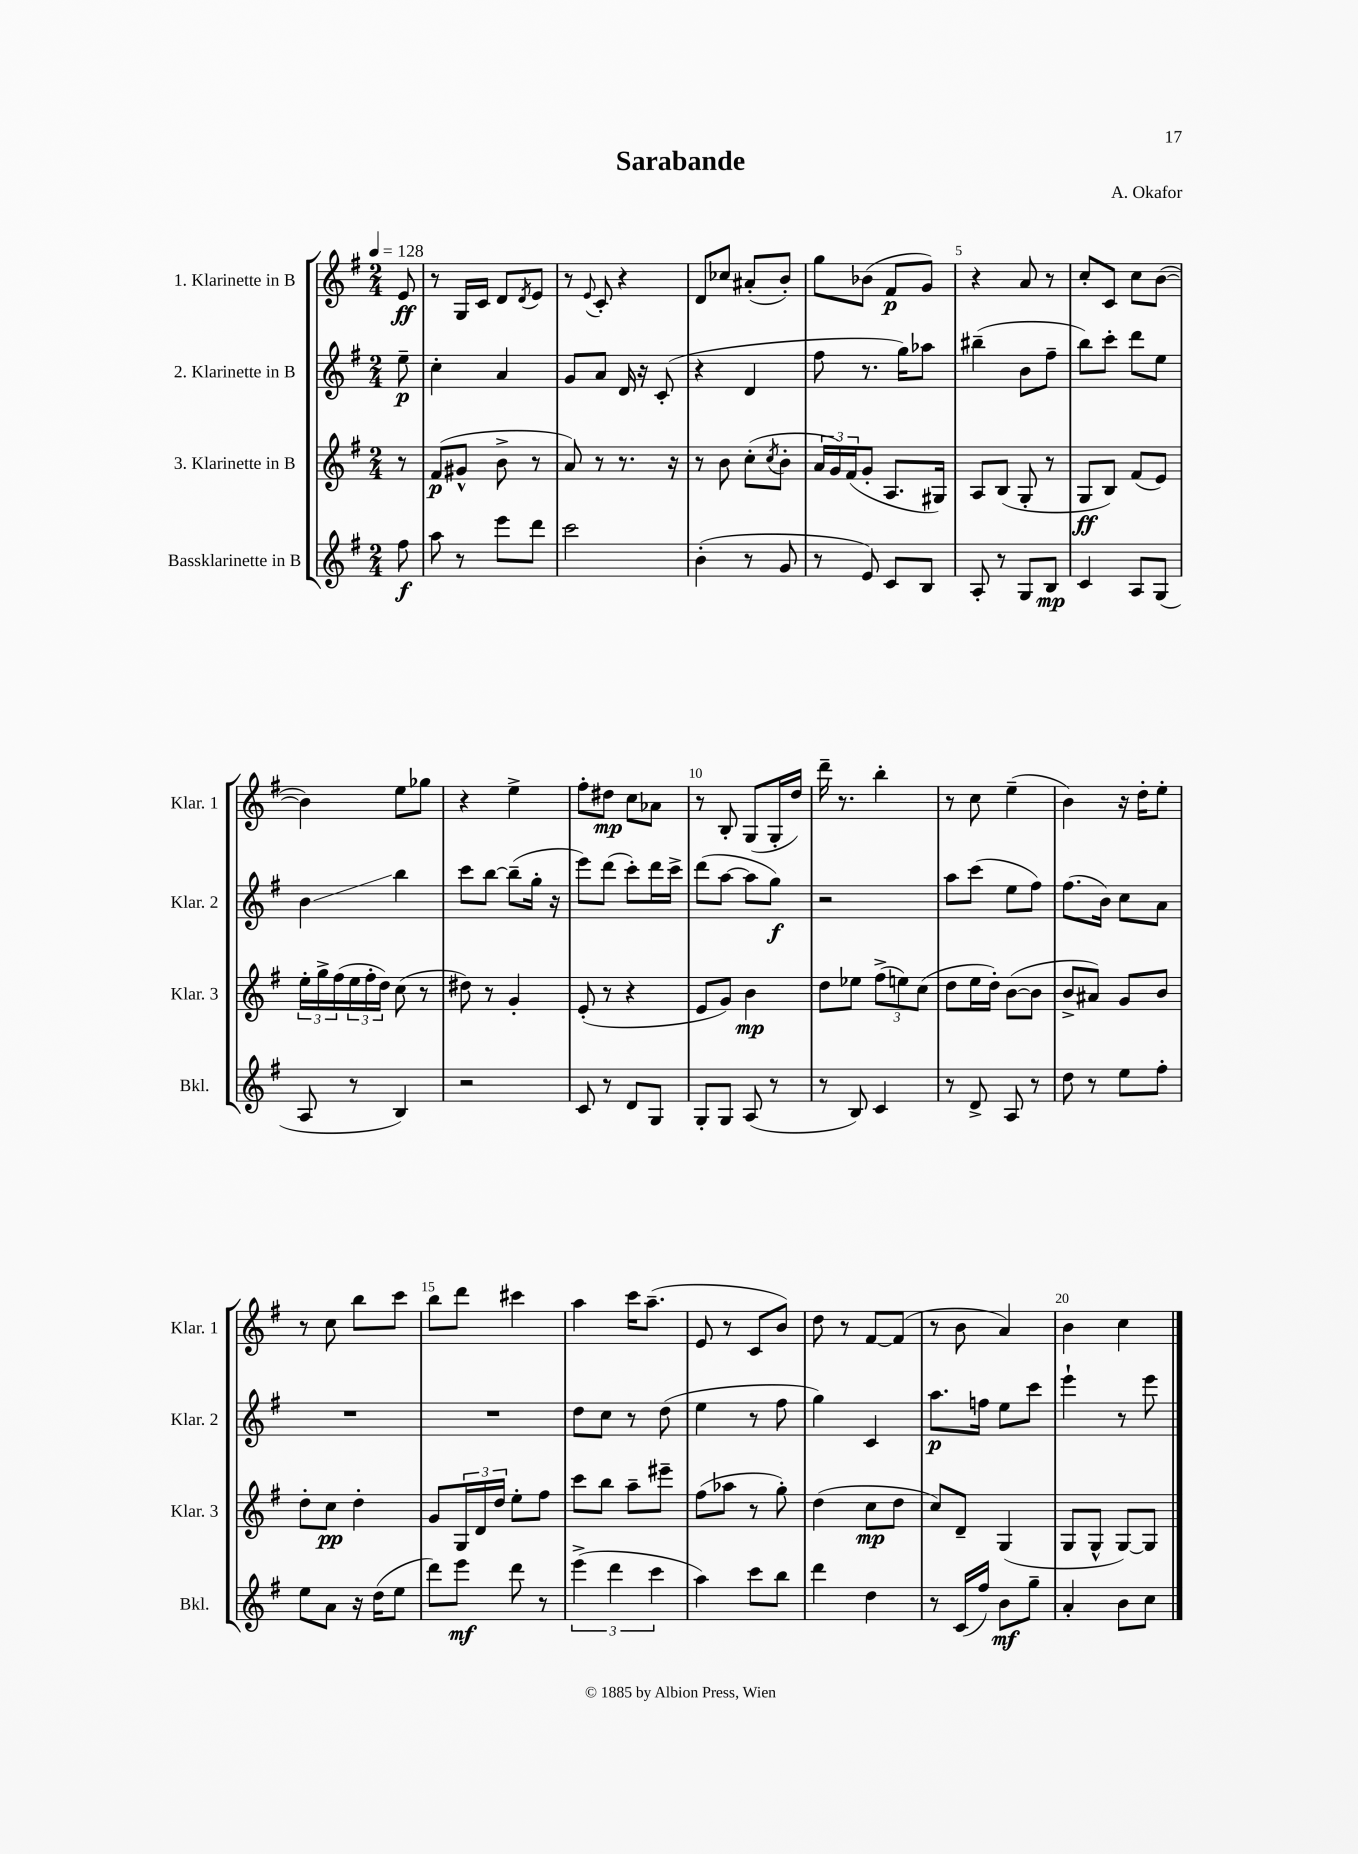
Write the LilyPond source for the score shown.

\header { title = "Sarabande" composer = "A. Okafor" }
<<
\new StaffGroup <<
\new Staff = "s0" \with { instrumentName = "1. Klarinette in B" shortInstrumentName = "Klar. 1" } {
    \clef treble \key g \major \numericTimeSignature \time 2/4 \partial 8 \tempo 4 = 128
    e'8\ff |
    r8 g16 c'16 d'8 \acciaccatura { d'8 } e'8 |
    r8 \appoggiatura { e'8 } c'8-. r4 |
    d'8 ces''8 ais'8-.( b'8-.) |
    g''8 bes'8( fis'8\p g'8) |
    r4 a'8 r8 |
    c''8-. c'8 c''8 b'8~( |
    b'4) e''8 ges''8 |
    r4 e''4-> |
    fis''8-. dis''8\mp c''8 aes'8 |
    r8 b8-. g8( g16-. d''16) |
    d'''16-- r8. b''4-. |
    r8 c''8 e''4--( |
    b'4) r16 d''16-. e''8-. |
    r8 c''8 b''8 c'''8 |
    b''8 d'''8 cis'''4 |
    a''4 c'''16 a''8.--( |
    e'8 r8 c'8 b'8) |
    d''8 r8 fis'8~ fis'8( |
    r8 b'8 a'4) |
    b'4 c''4 \bar "|." |
}
\new Staff = "s1" \with { instrumentName = "2. Klarinette in B" shortInstrumentName = "Klar. 2" } {
    \clef treble \key g \major \numericTimeSignature \time 2/4 \partial 8
    e''8--\p |
    c''4-. a'4 |
    g'8 a'8 d'16 r16 c'8-.( |
    r4 d'4 |
    fis''8 r8. g''16) aes''8 |
    bis''4--( b'8 fis''8-- |
    b''8) c'''8-. d'''8 e''8 |
    b'4\glissando b''4 |
    c'''8 b''8~ b''8--( g''16-. r16 |
    e'''8) d'''8( c'''8-.) d'''16 c'''16-> |
    d'''8( a''8~ a''8 g''8\f) |
    r2 |
    a''8 c'''8( e''8 fis''8) |
    fis''8.( b'16) c''8 a'8 |
    R2 |
    R2 |
    d''8 c''8 r8 d''8( |
    e''4 r8 fis''8 |
    g''4) c'4 |
    a''8.\p f''16 e''8 c'''8 |
    e'''4-! r8 e'''8 \bar "|." |
}
\new Staff = "s2" \with { instrumentName = "3. Klarinette in B" shortInstrumentName = "Klar. 3" } {
    \clef treble \key g \major \numericTimeSignature \time 2/4 \partial 8
    r8 |
    fis'8\p( gis'8-^ b'8-> r8 |
    a'8) r8 r8. r16 |
    r8 b'8 c''8-.( \acciaccatura { c''8 } b'8-. |
    \tuplet 3/2 { a'16 g'16) fis'16( } g'8-. a8. gis16) |
    a8 b8( g8-. r8 |
    g8\ff b8) fis'8( e'8) |
    \tuplet 3/2 { e''16-. g''16-> fis''16( } \tuplet 3/2 { e''16 fis''16-. d''16) } c''8( r8 |
    dis''8) r8 g'4-. |
    e'8-.( r8 r4 |
    e'8 g'8) b'4\mp |
    d''8 ees''8 \tuplet 3/2 { fis''8->( e''8) c''8( } |
    d''8 e''16 d''16-.) b'8~( b'8 |
    b'8-> ais'8) g'8 b'8 |
    d''8-. c''8\pp d''4-. |
    g'8 \tuplet 3/2 { g16 d'16 d''16 } e''8-. fis''8 |
    c'''8 b''8 a''8-- eis'''8-- |
    fis''8( aes''8 r8 g''8-.) |
    d''4( c''8\mp d''8 |
    c''8) d'8-- g4( |
    g8 g8-^ g8~) g8 \bar "|." |
}
\new Staff = "s3" \with { instrumentName = "Bassklarinette in B" shortInstrumentName = "Bkl." } {
    \clef treble \key g \major \numericTimeSignature \time 2/4 \partial 8
    fis''8\f |
    a''8 r8 e'''8 d'''8 |
    c'''2 |
    b'4-.( r8 g'8 |
    r8 e'8) c'8 b8 |
    a8-. r8 g8 b8\mp |
    c'4 a8 g8( |
    a8 r8 b4) |
    r2 |
    c'8 r8 d'8 g8 |
    g8-. g8 a8( r8 |
    r8 b8) c'4 |
    r8 d'8-> a8 r8 |
    d''8 r8 e''8 fis''8-. |
    e''8 a'8 r16 d''16( e''8 |
    d'''8) e'''8\mf d'''8 r8 |
    \tuplet 3/2 { e'''4->( d'''4 c'''4 } |
    a''4) c'''8 b''8 |
    d'''4 d''4 |
    r8 c'16( fis''16) b'8\mf g''8-- |
    a'4-. b'8 c''8 \bar "|." |
}
>>
>>
\layout { \context { \Score \override BarNumber.break-visibility = ##(#f #t #t) barNumberVisibility = #(every-nth-bar-number-visible 5) } }
